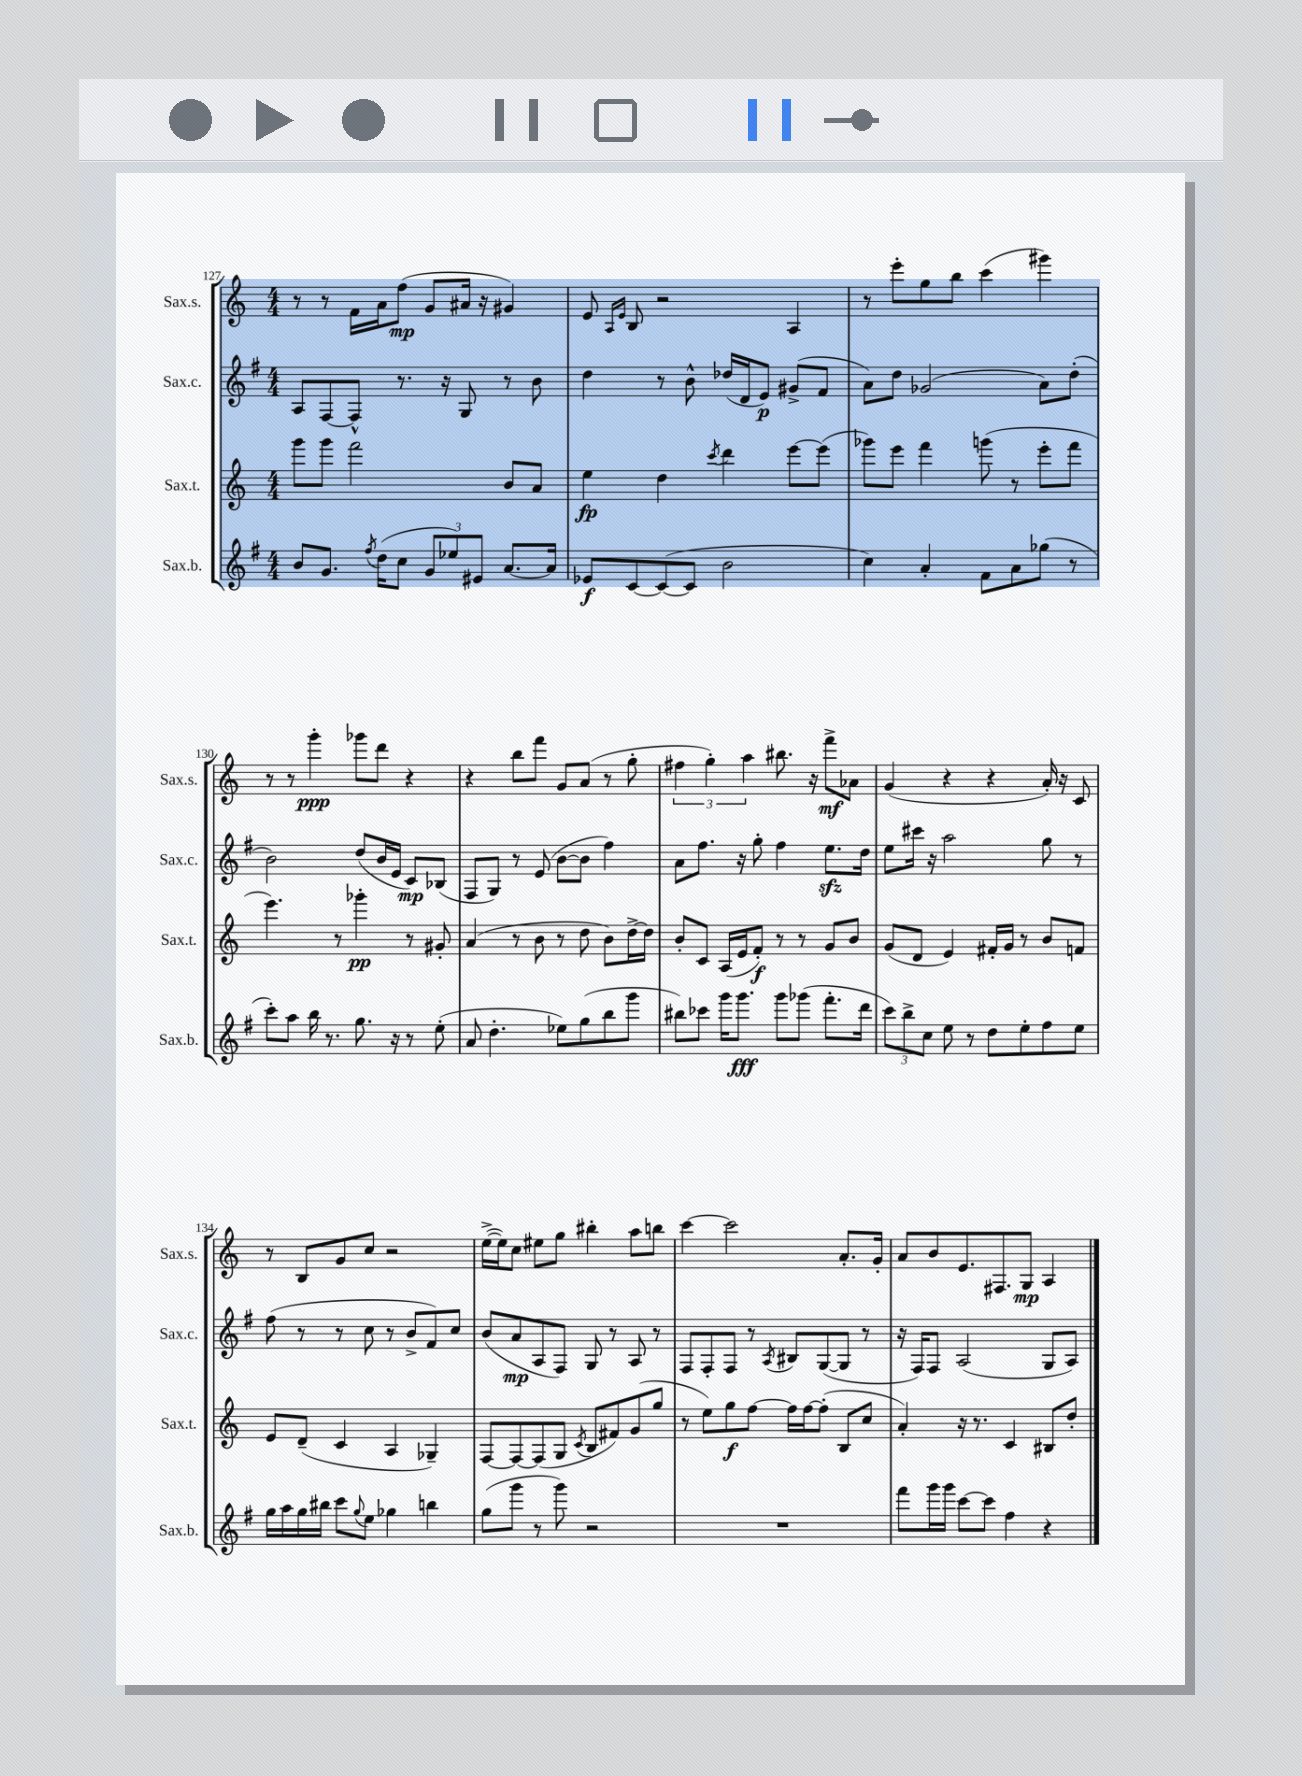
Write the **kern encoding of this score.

**kern	**dynam	**kern	**dynam	**kern	**dynam	**kern	**dynam
*part4	*part4	*part3	*part3	*part2	*part2	*part1	*part1
*staff4	*staff4	*staff3	*staff3	*staff2	*staff2	*staff1	*staff1
*I"Sax.b.	*	*I"Sax.t.	*	*I"Sax.c.	*	*I"Sax.s.	*
*I'Sax.b.	*	*I'Sax.t.	*	*I'Sax.c.	*	*I'Sax.s.	*
*clefG2	*	*clefG2	*	*clefG2	*	*clefG2	*
*k[f#]	*	*k[]	*	*k[f#]	*	*k[]	*
*M4/4	*	*M4/4	*	*M4/4	*	*M4/4	*
=127	=127	=127	=127	=127	=127	=127	=127
8b/L	.	8ggg\L	.	8A/L	.	8r	.
8.g/J	.	8ggg\J	.	[8F#/	.	8r	.
.	.	2fff\	.	8F#^^/J]	.	16f\LL	.
8qff#/	.	.	.	.	.	.	.
(16dd\KL	.	.	.	.	.	16a\J	.
8cc\J	.	.	.	8.r	.	(8ff\J	mp
12g/L	.	.	.	.	.	8g/L	.
.	.	.	.	16r	.	.	.
12ee-X/)	.	.	.	.	.	.	.
.	.	.	.	8G/	.	16a#X/Jk	.
12e#X/J	.	.	.	.	.	.	.
.	.	.	.	.	.	16r	.
[8.a/L	.	8b/L	.	8r	.	4g#X/)	.
.	.	8a/J	.	8b\	.	.	.
16a/Jk]	.	.	.	.	.	.	.
=128	=128	=128	=128	=128	=128	=128	=128
8e-X/L	f	4ee\	fp	4dd\	.	8e/	.
.	.	.	.	.	.	16qqA/LL	.
.	.	.	.	.	.	16qqe/JJ	.
[8c/	.	.	.	.	.	8B/	.
(8c/_	.	4dd\	.	8r	.	2r	.
8c/J]	.	.	.	8b^^\	.	.	.
.	.	8qccc/	.	.	.	.	.
2b\	.	4ddd\	.	(16dd-X/LL	.	.	.
.	.	.	.	16d/J	.	.	.
.	.	.	.	8e/J)	p	.	.
.	.	[8eee\L	.	(8g#X^/L	.	4A/	.
.	.	(8eee\J]	.	8f#/J	.	.	.
=129	=129	=129	=129	=129	=129	=129	=129
4cc\)	.	8ggg-X\L)	.	8a\L)	.	8r	.
.	.	8eee\J	.	8dd\J	.	8eee'\L	.
4a'/	.	4fff\	.	(2g-X/	.	8gg\	.
.	.	.	.	.	.	8bb\J	.
8f#\L	.	(8gggn\	.	.	.	(4ccc\	.
8a\	.	8r	.	.	.	.	.
(8gg-X\J	.	8eee'\L	.	8a\L)	.	4ggg#X\)	.
8r	.	8fff\J	.	(8dd'\J	.	.	.
!!LO:LB:g=z
=130	=130	=130	=130	=130	=130	=130	=130
8ccc'\L)	.	4.eee\)	.	2b\)	.	8r	.
8aa\J	.	.	.	.	.	8r	.
16bb\	.	.	.	.	.	4ggg'\	ppp
8.r	.	.	.	.	.	.	.
.	.	8r	.	.	.	.	.
8.gg\	.	4ggg-X'\	pp	(8dd/L	.	8ggg-X\L	.
.	.	.	.	16b/L	.	8ddd\J	.
16r	.	.	.	16e/JJ	.	.	.
8r	.	8r	.	8c/L)	mp	4r	.
(8ee'\	.	8g#X'/	.	(8B-X/J	.	.	.
=131	=131	=131	=131	=131	=131	=131	=131
8a/	.	(4a/	.	8F#/L	.	4r	.
4.dd'\	.	.	.	8G/J)	.	.	.
.	.	8r	.	8r	.	8bb\L	.
.	.	8b\	.	(8e/	.	8fff\J	.
8ee-X\L)	.	8r	.	[8b\L	.	8g/L	.
(8gg\	.	8dd\	.	8b\J]	.	(8a/J	.
8bb\	.	8b\L)	.	4ff#\)	.	8r	.
8ggg\J	.	[16dd^\L	.	.	.	8gg'\	.
.	.	16dd\JJ]	.	.	.	.	.
=132	=132	=132	=132	=132	=132	=132	=132
8bb#X\L)	.	8b'/L	.	8a\L	.	6ff#X\	.
8ccc-X\J	.	8c/J	.	8.ff#\J	.	.	.
.	.	.	.	.	.	6gg'\)	.
16ggg\KL	.	(16A/LL	.	.	.	.	.
8.ggg\J	fff	16e/J	.	16r	.	.	.
.	.	.	.	.	.	6aa\	.
.	.	8f'/J)	f	8gg'\	.	.	.
8ggg\L	.	8r	.	4ff#\	.	8.bb#X\	.
(8ggg-X\J	.	8r	.	.	.	.	.
.	.	.	.	.	.	16r	.
8.fff#'\L	.	8g/L	.	8.eezz\L	.	8fff^\L	mf
.	.	8b/J	.	.	.	8a-X\J	.
16ddd\Jk	.	.	.	16dd\Jk	.	.	.
=133	=133	=133	=133	=133	=133	=133	=133
12ccc\L)	.	(8g/L	.	8ee\L	.	(4g/	.
12bb^\	.	.	.	.	.	.	.
.	.	8d/J	.	16ccc#X\Jk	.	.	.
12cc\J	.	.	.	.	.	.	.
.	.	.	.	16r	.	.	.
8ee\	.	4e/)	.	2aa\	.	4r	.
8r	.	.	.	.	.	.	.
8dd\L	.	16f#X'/LL	.	.	.	4r	.
.	.	16g/JJ	.	.	.	.	.
8ee'\	.	8r	.	.	.	.	.
8ff#\	.	8b/L	.	8gg\	.	16a'/)	.
.	.	.	.	.	.	16r	.
8ee\J	.	8fn/J	.	8r	.	8c/	.
!!LO:LB:g=z
=134	=134	=134	=134	=134	=134	=134	=134
16gg\LL	.	8e/L	.	(8ff#\	.	8r	.
16aa\	.	.	.	.	.	.	.
16gg\	.	(8d~/J	.	8r	.	8B/L	.
16bb#X\JJ	.	.	.	.	.	.	.
8ccc\L	.	4c/	.	8r	.	8g/	.
8qqgg/	.	.	.	.	.	.	.
8ee\J	.	.	.	8cc\	.	8cc/J	.
4gg-X\	.	4A/	.	8r	.	2r	.
.	.	.	.	8b^/L	.	.	.
4bbn\	.	4G-X~/)	.	8f#/)	.	.	.
.	.	.	.	8cc/J	.	.	.
=135	=135	=135	=135	=135	=135	=135	=135
(8gg\L	.	[8F/L	.	(8b/L	.	([16ee^\LL	.
.	.	.	.	.	.	16ee\J])	.
8ggg\J	.	8F/_	.	8a/	mp	8cc\J	.
8r	.	(8F/]	.	8A/	.	8ee#X\L	.
8ggg\)	.	8G/J	.	8F#/J)	.	8gg\J	.
.	.	8qc/	.	.	.	.	.
2r	.	8B/L	.	8G/	.	4bb#X'\	.
.	.	8f#X/)	.	8r	.	.	.
.	.	(8g/	.	8A/	.	8aa\L	.
.	.	8gg/J	.	8r	.	8bbn\J	.
=136	=136	=136	=136	=136	=136	=136	=136
1r	.	8r	.	8F#/L	.	[4ccc\	.
.	.	8ee\L)	.	8F#'/	.	.	.
.	.	8gg\	f	8F#/J	.	2ccc\]	.
.	.	[8ff\J	.	8r	.	.	.
.	.	.	.	8qA/	.	.	.
.	.	16ff\LL]	.	8B#X/L	.	.	.
.	.	[16ff\J	.	.	.	.	.
.	.	(8ff'\J]	.	([8G/	.	.	.
.	.	8B/L	.	8G/J]	.	8.a'/L	.
.	.	8cc/J	.	8r	.	.	.
.	.	.	.	.	.	16g'/Jk	.
=137	=137	=137	=137	=137	=137	=137	=137
8fff#\L	.	4a'/)	.	16r	.	8a/L	.
.	.	.	.	16F#/KL)	.	.	.
16ggg\L	.	.	.	8F#/J	.	8b/	.
16ggg\JJ	.	.	.	.	.	.	.
[8ccc\L	.	16r	.	(2A/	.	8.e/	.
.	.	8.r	.	.	.	.	.
8ccc\J]	.	.	.	.	.	.	.
.	.	.	.	.	.	8.F#X/	.
4ff#\	.	4c/	.	.	.	.	.
.	.	.	.	.	.	8G/J	mp
4r	.	8B#X/L	.	8G/L	.	4A/	.
.	.	8dd'/J	.	8A/J)	.	.	.
==	==	==	==	==	==	==	==
*-	*-	*-	*-	*-	*-	*-	*-
